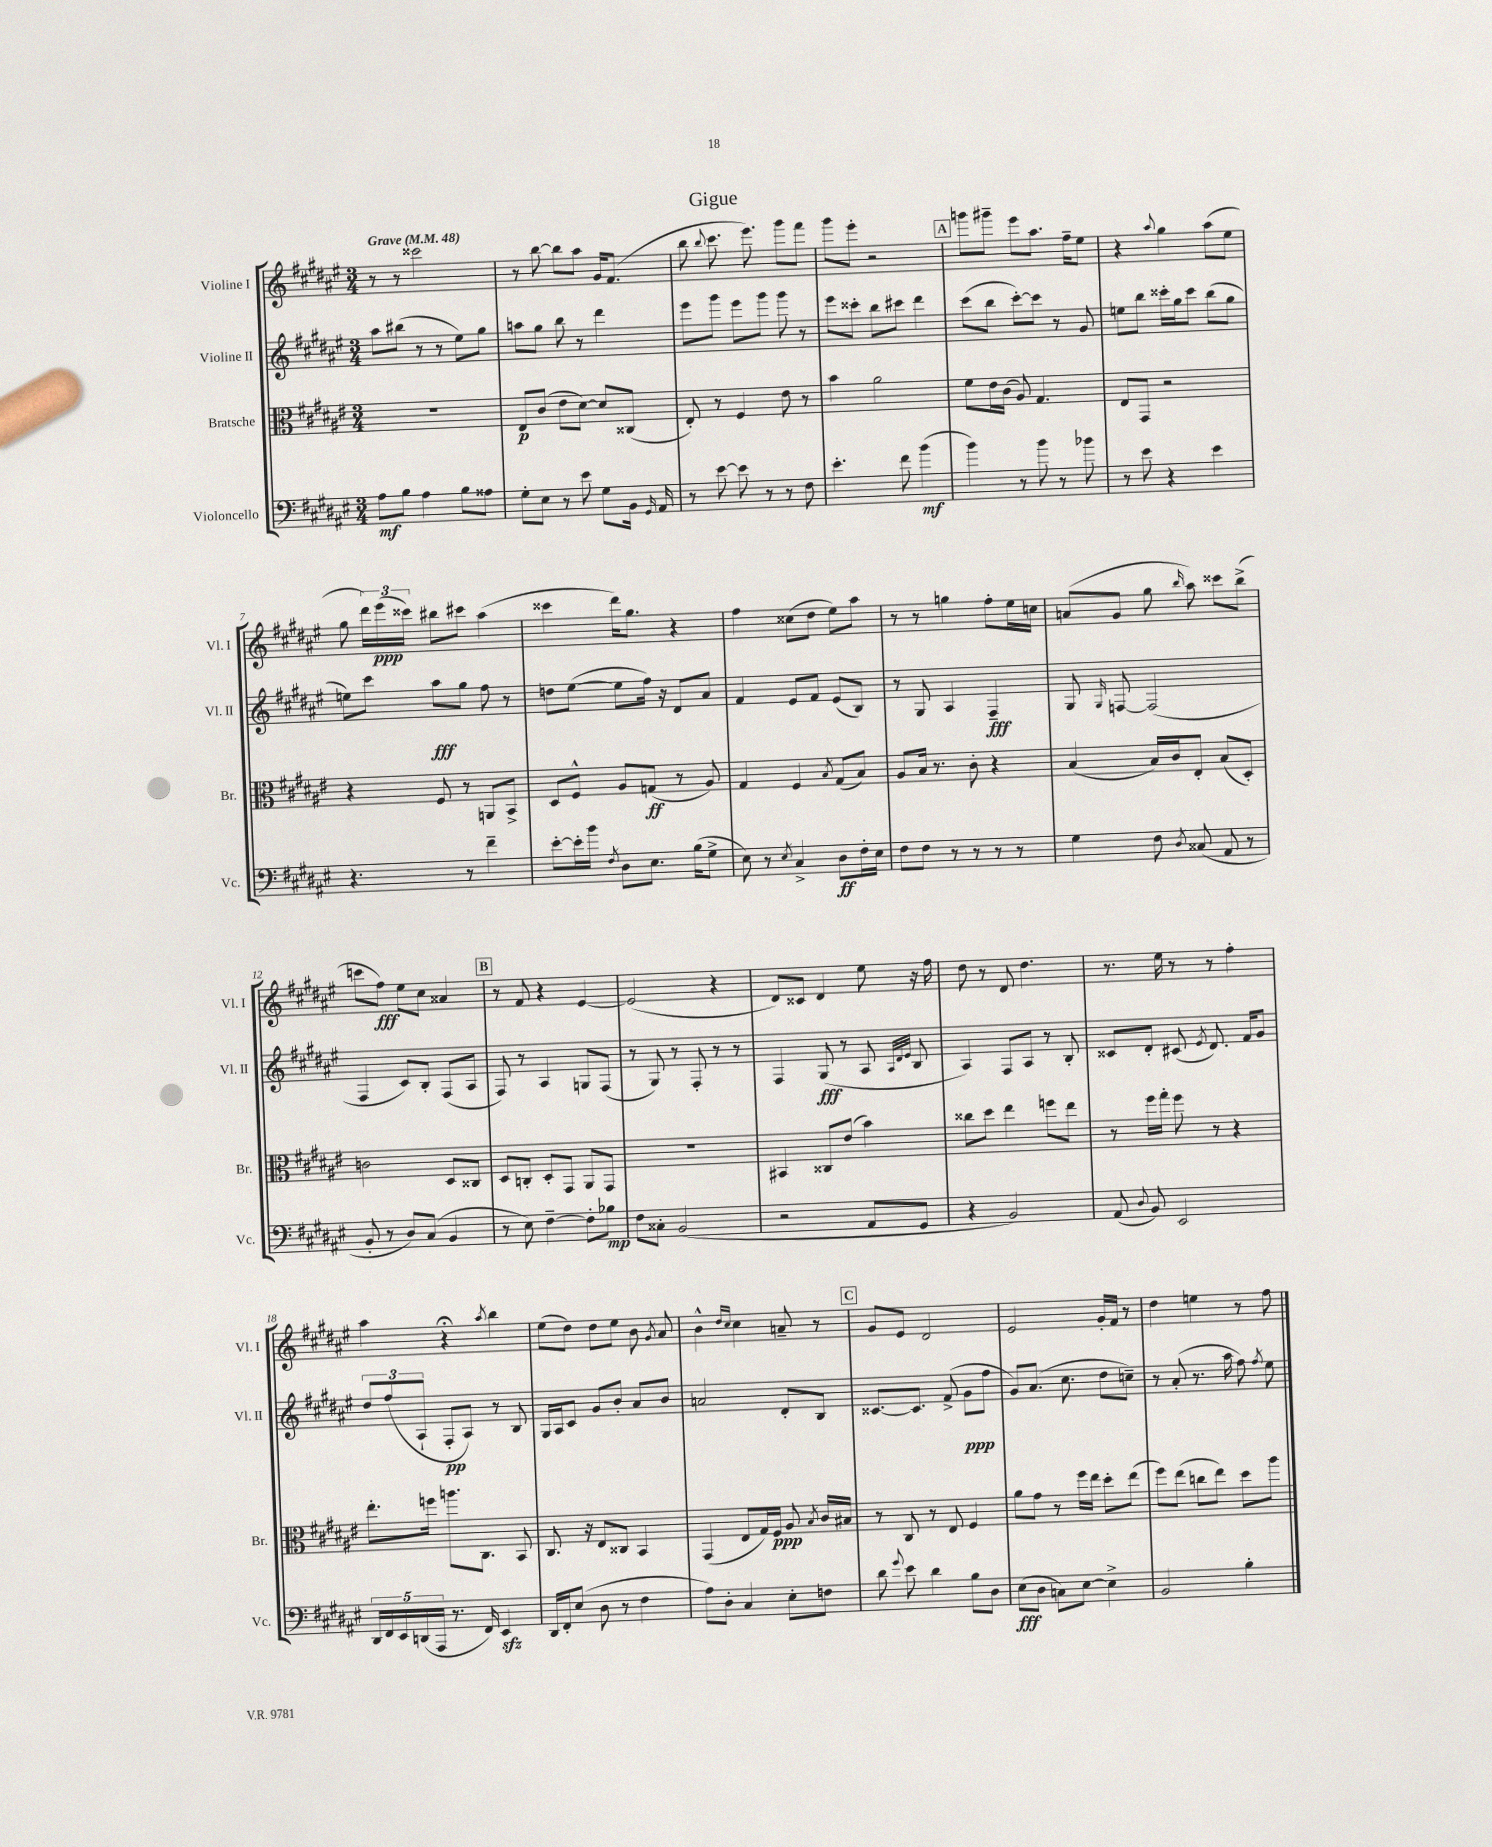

**kern	**dynam	**kern	**dynam	**kern	**dynam	**kern	**dynam
*part4	*part4	*part3	*part3	*part2	*part2	*part1	*part1
*staff4	*staff4	*staff3	*staff3	*staff2	*staff2	*staff1	*staff1
*I"Violoncello	*	*I"Bratsche	*	*I"Violine II	*	*I"Violine I	*
*I'Vc.	*	*I'Br.	*	*I'Vl. II	*	*I'Vl. I	*
*clefF4	*	*clefC3	*	*clefG2	*	*clefG2	*
*k[f#c#g#d#a#e#]	*	*k[f#c#g#d#a#e#]	*	*k[f#c#g#d#a#e#]	*	*k[f#c#g#d#a#e#]	*
*M3/4	*	*M3/4	*	*M3/4	*	*M3/4	*
*MM48	*	*MM48	*	*MM48	*	*MM48	*
=1	=1	=1	=1	=1	=1	=1	=1
!	!	!	!	!	!	!LO:TX:a:B:t=Grave	!
8A#\L	mf	2.r	.	8aa#\L	.	8r	.
8B\J	.	.	.	(8bb#X\J	.	8r	.
4A#\	.	.	.	8r	.	2ccc##X\	.
.	.	.	.	8r	.	.	.
8B\L	.	.	.	8ee#\L)	.	.	.
8A##X\J	.	.	.	8gg#\J	.	.	.
=2	=2	=2	=2	=2	=2	=2	=2
8G#'\L	.	8E#/L	p	8aan\L	.	8r	.
8E#\J	.	(8c#/J	.	8gg#\J	.	[8bb\	.
8r	.	8e#\L	.	8bb\	.	8bb\L]	.
8e#\	.	[8d#\J)	.	8r	.	8aa#\J	.
8G#\L	.	8d#/L]	.	4ddd#\	.	16g#/KL	.
.	.	.	.	.	.	(8.f#/J	.
16BB\Jk	.	(8C##X/J	.	.	.	.	.
16qqGG#/	.	.	.	.	.	.	.
16AA#/	.	.	.	.	.	.	.
=3	=3	=3	=3	=3	=3	=3	=3
8r	.	8E#'/)	.	8eee#\L	.	8bb\	.
.	.	.	.	.	.	8qqbb/	.
[8e#\	.	8r	.	8ggg#\J	.	8.ccc#\	.
8e#\]	.	4F#/	.	8eee#\L	.	.	.
.	.	.	.	.	.	8.eee#\)	.
8r	.	.	.	8ggg#\J	.	.	.
8r	.	8e#\	.	8ggg#\	.	8ggg#\L	.
8F#\	.	8r	.	8r	.	8fff#\J	.
=4	=4	=4	=4	=4	=4	=4	=4
4.e#'\	.	4b\	.	8eee#\L	.	8ggg#\L	.
.	.	.	.	8ccc##X'\J	.	8eee#'\J	.
.	.	2a#\	.	8bb\L	.	2r	.
8f#\	.	.	.	8ccc#X\J	.	.	.
(4b\	mf	.	.	4ddd#\	.	.	.
!!LO:REH:place=s1:t=A
=5	=5	=5	=5	=5	=5	=5	=5
4b\)	.	8f#\L	.	(8ccc#\L	.	8gggn\L	.
.	.	16e#\L	.	8bb\J	.	8ggg#X~\J	.
.	.	(16c#\JJ	.	.	.	.	.
8r	.	8A#/)	.	[8ccc#'\L)	.	8eee#\L	.
8b\	.	4.G#/	.	8ccc#\J]	.	8.aa#\J	.
8r	.	.	.	8r	.	.	.
.	.	.	.	.	.	16ff#~\KL	.
8b-X\	.	.	.	8g#/	.	8ee#\J	.
=6	=6	=6	=6	=6	=6	=6	=6
8r	.	8E#/L	.	8een\L	.	4r	.
8e#\	.	8GG#/J	.	8bb\J	.	.	.
.	.	.	.	.	.	8qqaa#/	.
4r	.	2r	.	16ccc##X'\LL	.	4gg#\	.
.	.	.	.	16gg#\J	.	.	.
.	.	.	.	8ccc##\J	.	.	.
4e#\	.	.	.	(8bb\L	.	(8aa#\L	.
.	.	.	.	8gg#\J	.	8ee#\J	.
!!LO:LB:g=z
=7	=7	=7	=7	=7	=7	=7	=7
4.r	.	4r	.	8een\L)	.	8gg#\	.
.	.	.	.	8ccc#\J	.	24ddd#\LL)	.
.	.	.	.	.	.	(24eee#\	ppp
.	.	.	.	.	.	24ccc##X\JJ)	.
.	.	8F#/	.	8aa#\L	fff	8bb#X\L	.
8r	.	8r	.	8gg#\J	.	8ccc#X\J	.
4f#~\	.	8AAn/L	.	8ff#\	.	(4aa#\	.
.	.	8BB^/J	.	8r	.	.	.
=8	=8	=8	=8	=8	=8	=8	=8
[8e#'\L	.	8D#/L	.	8ddn\L	.	4ccc##X\	.
16e#'\L]	.	8F#^^/J	.	([8ee#\J	.	.	.
16b\JJ	.	.	.	.	.	.	.
8qF#/	.	.	.	.	.	.	.
8D#\L	.	8A#/L	.	8ee#\L]	.	16ddd#\KL)	.
.	.	.	.	.	.	8.gg#\J	.
8.E#\J	.	(8Gn/J	ff	16ff#\Jk)	.	.	.
.	.	.	.	16r	.	.	.
.	.	8r	.	8d#/L	.	4r	.
(16B\KL	.	.	.	.	.	.	.
8G#^\J	.	8A#/)	.	8a#/J	.	.	.
=9	=9	=9	=9	=9	=9	=9	=9
8E#\)	.	4G#/	.	4f#/	.	4ff#\	.
8r	.	.	.	.	.	.	.
8qE#/	.	.	.	.	.	.	.
4C#^/	.	4F#/	.	8e#/L	.	(8cc##X\L	.
.	.	.	.	8f#/J	.	8dd#\J	.
.	.	8qB/	.	.	.	.	.
8D#\L	ff	(8G#/L	.	(8e#/L	.	8ee#\L)	.
16F#'\L	.	8B/J)	.	8B/J)	.	8aa#\J	.
16E#\JJ	.	.	.	.	.	.	.
=10	=10	=10	=10	=10	=10	=10	=10
8F#\L	.	8A#/L	.	8r	.	8r	.
8F#\J	.	16B/Jk	.	8G#/	.	8r	.
.	.	8.r	.	.	.	.	.
8r	.	.	.	4A#/	.	4ggn\	.
8r	.	8c#'\	.	.	.	.	.
8r	.	4r	.	4F#~/	fff	8ff#'\L	.
8r	.	.	.	.	.	16ee#\L	.
.	.	.	.	.	.	16ccn\JJ	.
=11	=11	=11	=11	=11	=11	=11	=11
4G#\	.	(4B/	.	8G#/	.	(8an/L	.
.	.	.	.	16qqG#/	.	.	.
.	.	.	.	[8Fn/	.	8g#/J	.
8F#\	.	16B/LL)	.	(2F/]	.	8gg#\	.
.	.	16c#/J	.	.	.	.	.
8qD#/	.	.	.	.	.	16qqbb/	.
(8C##X/	.	8E#'/J	.	.	.	8aa#\)	.
8AA#/	.	(8B/L	.	.	.	8ccc##X\L	.
8r	.	8D#'/J)	.	.	.	(8bb^\J	.
!!LO:LB:g=z
=12	=12	=12	=12	=12	=12	=12	=12
8BB'/	.	2cn\	.	4F#/	.	8cccn\L	.
8r	.	.	.	.	.	8ff#\J)	fff
8D#/L)	.	.	.	8c#/L)	.	8ee#\L	.
(8C#/J	.	.	.	8B'/J	.	8cc#\J	.
4BB/	.	8D#/L	.	(8F#/L	.	4a##X/	.
.	.	8C##X/J	.	8A#/J	.	.	.
!!LO:REH:place=s1:t=B
=13	=13	=13	=13	=13	=13	=13	=13
8r	.	8D#/L	.	8F#/)	.	8r	.
8E#\)	.	8Cn'/J	.	8r	.	8f#/	.
[4F#~\	.	8D#'/L	.	4A#/	.	4r	.
.	.	8GG#/J	.	.	.	.	.
8F#'\L]	.	8AA#/L	.	8Gn/L	.	[4e#/	.
8B-X\J	mp	8GG#/J	.	(8F#/J	.	.	.
=14	=14	=14	=14	=14	=14	=14	=14
8F#\L	.	2.r	.	8r	.	(2e#/]	.
8C##X'\J	.	.	.	8G#/)	.	.	.
(2BB/	.	.	.	8r	.	.	.
.	.	.	.	8F#'/	.	.	.
.	.	.	.	8r	.	4r	.
.	.	.	.	8r	.	.	.
=15	=15	=15	=15	=15	=15	=15	=15
2r	.	4BB#X/	.	4F#/	.	8d#/L)	.
.	.	.	.	.	.	8c##X/J	.
.	.	8C##X/L	.	(8G#/	fff	4d#/	.
.	.	(8e#/J	.	8r	.	.	.
8AA#/L	.	4b\)	.	8A#/	.	8ee#\	.
.	.	.	.	32qqA#/LLL	.	.	.
.	.	.	.	32qqd#/	.	.	.
.	.	.	.	32qqe#/JJJ	.	.	.
8GG#/J	.	.	.	8B/	.	16r	.
.	.	.	.	.	.	16ff#\	.
=16	=16	=16	=16	=16	=16	=16	=16
4r	.	8cc##X\L	.	4A#/)	.	8dd#\	.
.	.	8dd#\J	.	.	.	8r	.
2BB/)	.	4ee#\	.	8F#/L	.	8d#/	.
.	.	.	.	8A#/J	.	4.dd#\	.
.	.	8ffn\L	.	8r	.	.	.
.	.	8ee#\J	.	8B'/	.	.	.
=17	=17	=17	=17	=17	=17	=17	=17
(8AA#/	.	8r	.	8c##X/L	.	8.r	.
8qqD#/	.	.	.	.	.	.	.
8BB/)	.	16ff#\LL	.	8d#'/J	.	.	.
.	.	16gg#'\JJ	.	.	.	16ee#\	.
2EE#/	.	8ff#\	.	(8c#X/	.	8r	.
.	.	.	.	8qe#/	.	.	.
.	.	8r	.	8.d#/)	.	8r	.
.	.	4r	.	.	.	4ff#'\	.
.	.	.	.	16f#/KL	.	.	.
.	.	.	.	8g#/J	.	.	.
!!LO:LB:g=z
=18	=18	=18	=18	=18	=18	=18	=18
20DD#/LL	.	8.ee#'\L	.	12dd#/L	.	4aa#\	.
20FF#/	.	.	.	.	.	.	.
.	.	.	.	(12ff#/	.	.	.
20EE#/	.	.	.	.	.	.	.
(20DDn/	.	.	.	.	.	.	.
.	.	.	.	12A#`/J	.	.	.
.	.	16ffn\Jk	.	.	.	.	.
20AAA#/JJ	.	.	.	.	.	.	.
8.r	.	8.aan\L	.	8F#'/L	pp	4r;<	.
.	.	.	.	8A#/J)	.	.	.
16FF#/)	.	8.C#\J	.	.	.	.	.
.	.	.	.	.	.	8qaa#/	.
4EE#zz/	.	.	.	8r	.	4bb\	.
.	.	8BB/	.	8B/	.	.	.
=19	=19	=19	=19	=19	=19	=19	=19
16DD#/LL	.	8.C#/	.	16G#/LL	.	(8ee#\L	.
16FF#'/J	.	.	.	16A#/J	.	.	.
(8E#/J	.	.	.	8c#/J	.	8dd#\J)	.
.	.	16r	.	.	.	.	.
8D#\	.	8E#/L	.	8g#/L	.	8dd#\L	.
8r	.	8C##X/J	.	8b'/J	.	8ee#\J	.
4F#\	.	4BB/	.	8a#/L	.	8b\	.
.	.	.	.	.	.	8qg#/	.
.	.	.	.	8b/J	.	8a#/	.
=20	=20	=20	=20	=20	=20	=20	=20
8A#\L)	.	(4GG#/	.	2an/	.	4b^^\	.
8D#'\J	.	.	.	.	.	.	.
.	.	.	.	.	.	16qqdd#/LL	.
.	.	.	.	.	.	16qqcc#/JJ	.
4C#/	.	8E#/L	.	.	.	4cc#\	.
.	.	16G#/L)	.	.	.	.	.
.	.	16F#/JJ	ppp	.	.	.	.
8E#'\L	.	8A#/	.	8d#'/L	.	8an~/	.
.	.	8qB/	.	.	.	.	.
8Fn\J	.	16c#/LL	.	8B/J	.	8r	.
.	.	16B#X/JJ	.	.	.	.	.
!!LO:REH:place=s1:t=C
=21	=21	=21	=21	=21	=21	=21	=21
8d#\	.	8r	.	[8.c##X/L	.	8g#/L	.
8qqg#/	.	.	.	.	.	.	.
8e#\	.	8C#/	.	.	.	8e#/J	.
.	.	.	.	8.c##/J]	.	.	.
4d#\	.	8r	.	.	.	2d#/	.
.	.	8E#/	.	(8f#^/	.	.	.
8B\L	.	4F#/	.	8g#\L	ppp	.	.
8D#\J	.	.	.	8ff#\J	.	.	.
=22	=22	=22	=22	=22	=22	=22	=22
(8E#\L	fff	8a#\L	.	8g#/L)	.	2e#/	.
8D#\J	.	8g#\J	.	(8.a#/J	.	.	.
8Cn\L)	.	8r	.	.	.	.	.
.	.	.	.	8.cc#\	.	.	.
[8E#\J	.	16ff#\LL	.	.	.	.	.
.	.	16ee#\JJ	.	.	.	.	.
4E#^\]	.	8dd#'\L	.	8dd#\L	.	16g#'/LL	.
.	.	.	.	.	.	16f#/JJ	.
.	.	(8ee#\J	.	8ccn~\J)	.	8r	.
=23	=23	=23	=23	=23	=23	=23	=23
2BB/	.	8ff#\L)	.	8r	.	4dd#\	.
.	.	(8ee#\J	.	(8a#'/	.	.	.
.	.	8ccn\L	.	8.r	.	4een\	.
.	.	8ee#\J)	.	.	.	.	.
.	.	.	.	16aa#\	.	.	.
4B'\	.	8dd#\L	.	8ff#\)	.	8r	.
.	.	.	.	8qff#/	.	.	.
.	.	8aa#\J	.	8ee#\	.	8ff#\	.
==	==	==	==	==	==	==	==
*-	*-	*-	*-	*-	*-	*-	*-
